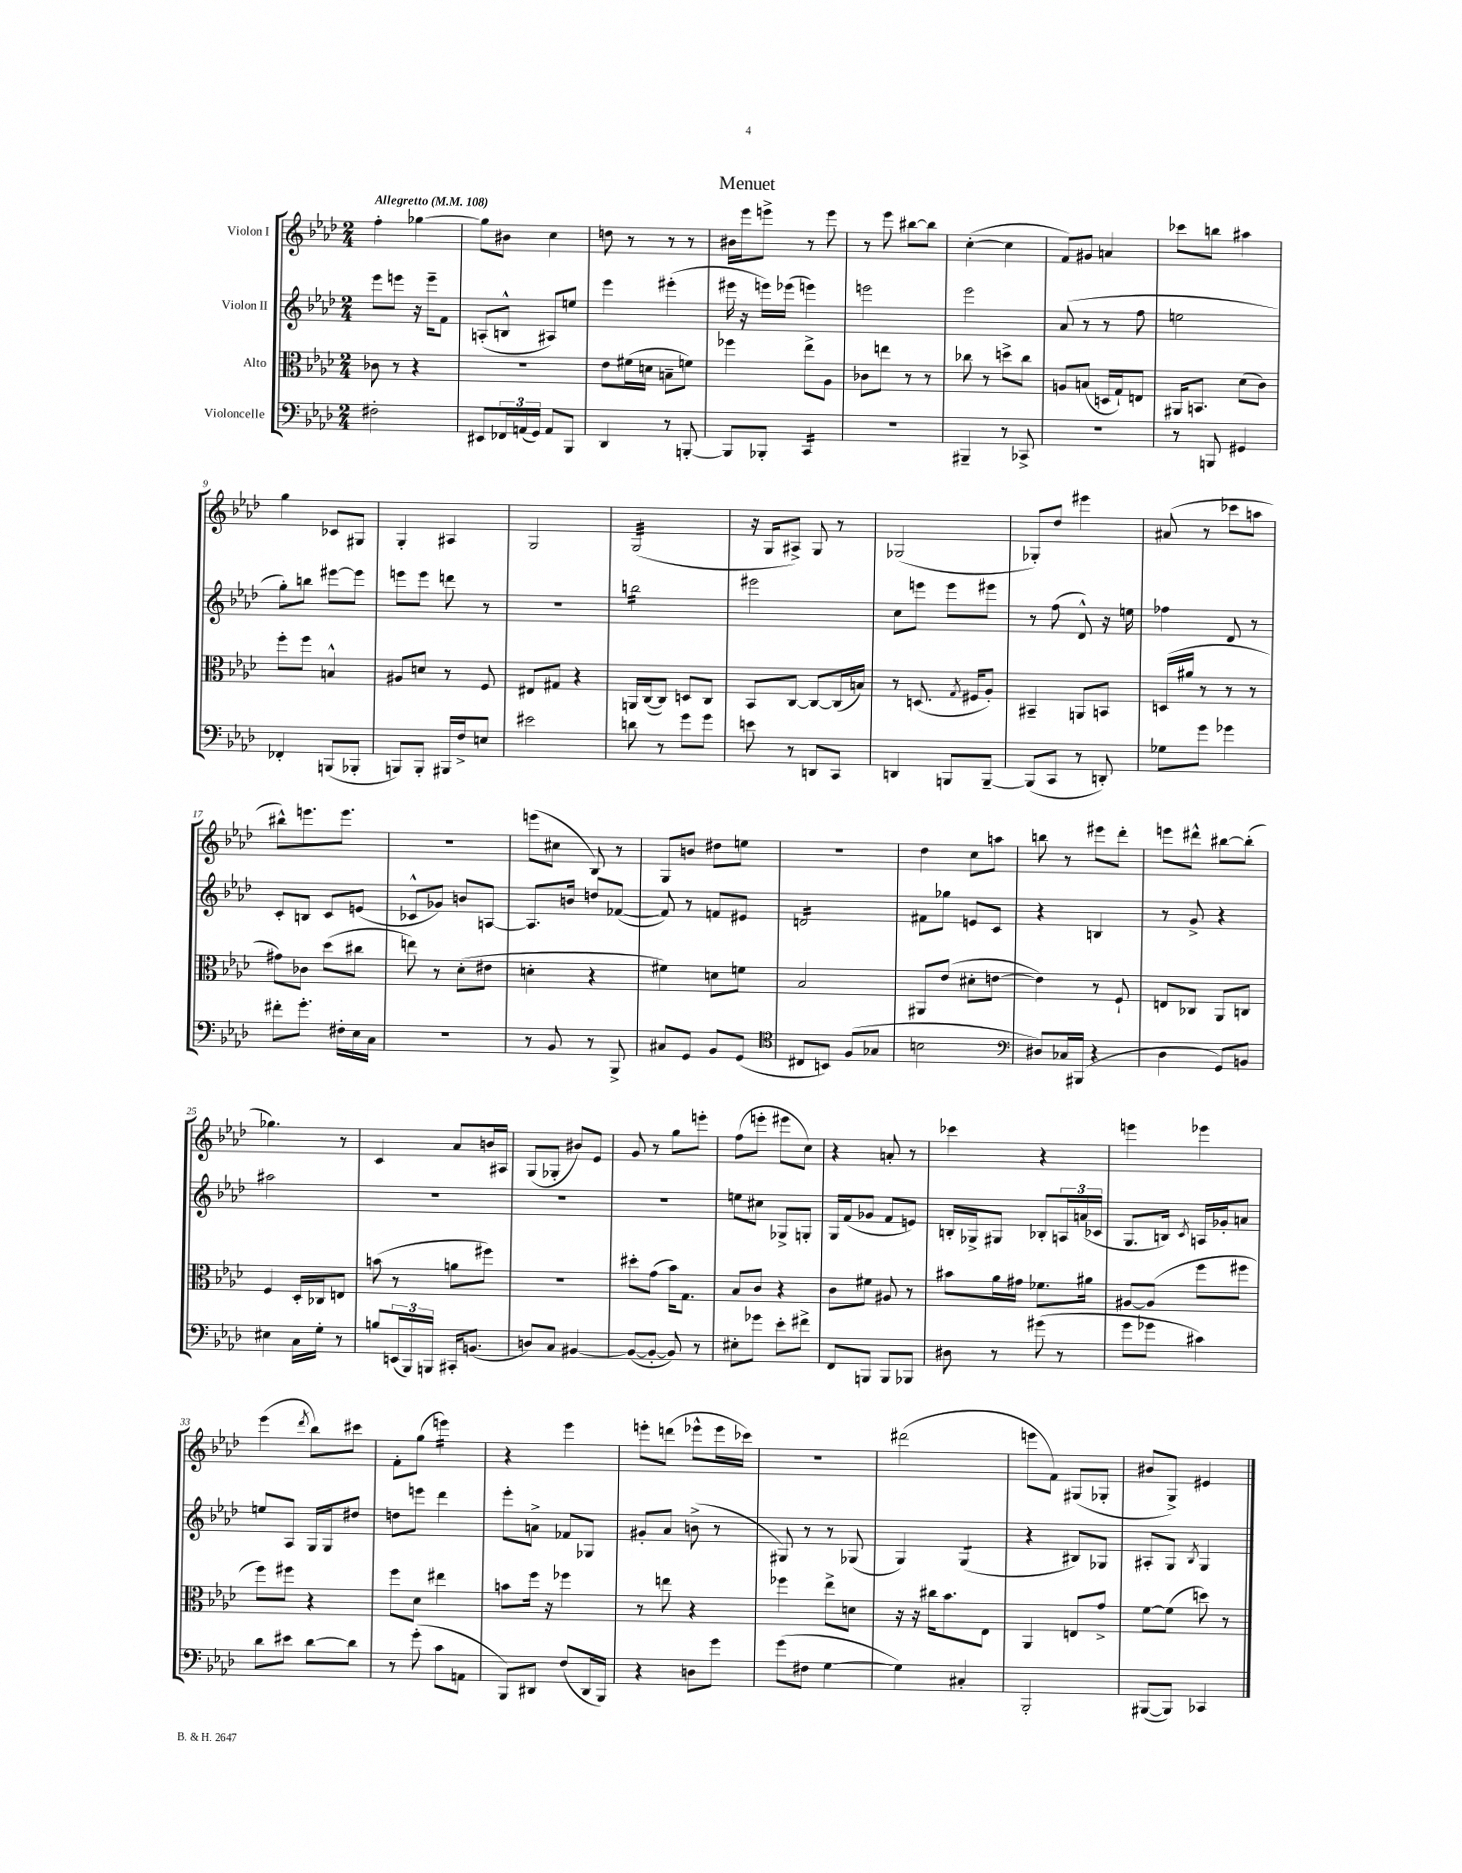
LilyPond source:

\header { title = "Menuet" }
<<
\new StaffGroup <<
\new Staff = "s0" \with { instrumentName = "Violon I" } {
    \clef treble \key aes \major \numericTimeSignature \time 2/4 \tempo "Allegretto" 4 = 108
    f''4-. ges''4~ |
    ges''8 bis'8 c''4 |
    d''8 r8 r8 r8 |
    bis'16 ees'''16 e'''8-> r8 e'''8 |
    r8 ees'''8 bis''8~ bis''8 |
    c''4~-.( c''4 |
    f'8) gis'8 a'4 |
    ces'''8 b''8 ais''4 |
    g''4 ces'8 gis8 |
    g4-. ais4 |
    g2 |
    g2:32( |
    r16 g16 ais8->) g8 r8 |
    ges2( |
    ges8-.) des''8 eis'''4 |
    ais'8( r8 ces'''8 a''8 |
    bis''8-^) e'''8. e'''8. |
    r2 |
    e'''8( cis''8 bes8) r8 |
    g8 b'8 dis''8 e''8 |
    R2 |
    des''4 c''8 a''8 |
    b''8 r8 eis'''8 des'''8-. |
    e'''8 dis'''8-^ bis''8~ bis''8-.( |
    ges''4.) r8 |
    c'4 aes'8 b'16 ais16 |
    g8( ges8-. bis'8) ees'8 |
    g'8 r8 g''8 e'''8-. |
    f''8( e'''8-. eis'''8 c''8) |
    r4 a'8-. r8 |
    ces'''4 r4 |
    e'''4 ees'''4 |
    ees'''4( \acciaccatura { des'''8 } bes''8) cis'''8 |
    f'8-. g''8( e'''4:16) |
    r4 ees'''4 |
    e'''8-. d'''8( ees'''8-^ ees'''16 ces'''16) |
    R2 |
    dis'''2( |
    e'''8 f'8) gis8( ges8-. |
    bis'8 g8->) eis'4 \bar "|." |
}
\new Staff = "s1" \with { instrumentName = "Violon II" } {
    \clef treble \key aes \major \numericTimeSignature \time 2/4
    ees'''8 e'''8 r16 e'''16-- f'8 |
    a8-.( b8-^ ais8) e''8 |
    ees'''4 eis'''4-.( |
    eis'''16 r16 e'''16) ees'''16( e'''4) |
    e'''2 |
    ees'''2 |
    aes'8( r8 r8 f''8 |
    e''2 |
    g''8-.) b''8 eis'''8~ eis'''8 |
    e'''8 e'''8 d'''8 r8 |
    r2 |
    b''2:16 |
    eis'''2 |
    c''8 e'''8 e'''8 eis'''8 |
    r8 f''8( des'8-^) r16 e''16 |
    fes''4 des'8 r8 |
    c'8-. b8 c'8 e'8( |
    ces'8-^ ges'8) b'8 a8~ |
    a8. b'16 d''8 fes'8~( |
    fes'8) r8 f'8 eis'8 |
    d'2:16 |
    fis'8 ges''8 e'8 c'8 |
    r4 b4 |
    r8 g'8-> r4 |
    ais''2 |
    R2 |
    R2 |
    R2 |
    e''8 cis''8 ges8-> g8-. |
    g16 f'16( ges'8 f'8 e'8) |
    b16-. ges16-> gis8 bes8-. \tuplet 3/2 { a16 a'16( ces'16 } |
    g8. b16) \acciaccatura { c'8 } a16 ges'16-. a'8 |
    e''8 aes8 g16 g16 dis''8 |
    d''8 e'''8 des'''4 |
    ees'''8-. a'8-> fes'8 ges8 |
    gis'8-. aes'8 b'8->( r8 |
    gis8) r8 r8 ges8( |
    g4) g4:8( |
    r4 bis8) ges8 |
    ais8-. g8 \acciaccatura { bes8 } g4 \bar "|." |
}
\new Staff = "s2" \with { instrumentName = "Alto" } {
    \clef alto \key aes \major \numericTimeSignature \time 2/4
    ces'8 r8 r4 |
    r2 |
    ees'8 fis'16( d'16 b8-- f'8) |
    fes''4 ees''8-> aes8 |
    ces'8 e''8 r8 r8 |
    ces''8 r8 d''8-> ces''8 |
    a8 b8( d16 g16-!) e8 |
    ais,16 b,8. des'8( c'8) |
    f''8-. f''8 b4-^ |
    ais8 d'8 r8 f8 |
    eis8 gis8 r4 |
    a,16 c16~( c8) d8 c8 |
    bes,8 c8~ c8~ c16( b16) |
    r8 d8.( \acciaccatura { g8 } fis16 aes8-.) |
    bis,4-- a,8 b,8 |
    d16( ais'16 r8 r8 r8 |
    gis'8) ces'8 des''8( cis''8 |
    e''8) r8 des'8-.( eis'8 |
    d'4-. r4 |
    fis'4) d'8 f'8 |
    bes2 |
    ais,8 ees'8( dis'8-. e'8~ |
    e'4) r8 f8-! |
    e8 ces8 aes,8 c8 |
    f4 des16-. ces16 e8 |
    b'8( r8 a'8 fis''8) |
    r2 |
    dis''8-. g'8( bes'16) g8. |
    bes8 c'8 r4 |
    c'8 fis'8 ais8 r8 |
    bis'8 aes'16 gis'16 fes'8. ais'16 |
    ais8~ ais8( f''8 fis''8 |
    f''8) fis''8 r4 |
    f''8 des'8 eis''4 |
    b'8 f''16 r16 fes''4 |
    r8 e''8 r4 |
    fes''4 ees''8-> d'8 |
    r16 r16 cis''16 bes'8. ees8 |
    aes,4 e8 g'8-> |
    f'8~ f'8( d''8) r8 \bar "|." |
}
\new Staff = "s3" \with { instrumentName = "Violoncelle" } {
    \clef bass \key aes \major \numericTimeSignature \time 2/4
    fis2-. |
    eis,8 \tuplet 3/2 { fes,16 a,16( g,16) } a,8 bes,,8 |
    des,4 r8 b,,8~-. |
    b,,8 bes,,8-. c,4:16 |
    R2 |
    bis,,4-- r8 ces,8-> |
    R2 |
    r8 b,,8 gis,4 |
    fes,4-. b,,8( bes,,8-. |
    b,,8) b,,8-. bis,,16 f16-> e8 |
    eis'2 |
    d'8 r8 g'8 g'8 |
    e'8 r8 d,8 c,8 |
    d,4 b,,8 b,,8~-- |
    b,,8( c,8 r8 d,8-.) |
    ges8 g'8 ges'4 |
    fis'8-. g'8.-. fis16-. ees16 c16 |
    R2 |
    r8 bes,8 r8 bes,,8-> |
    cis8 g,8 bes,8 g,8( |
    \clef tenor cis8 b,8) f8( ges8 |
    b2 |
    \clef bass dis8) ces16 bis,,16( r4 |
    des4 g,8) b,8 |
    eis4 c16 g16-. r8 |
    b8 \tuplet 3/2 { e,16( bes,,16) b,,16 } cis,16-. b,8.( |
    d8) c8 bis,4~ |
    bis,8~( bis,8~-. bis,8) r8 |
    eis8-. ges'8 ees'8-. fis'8-> |
    f,8 b,,8 b,,8 bes,,8 |
    dis8 r8 gis'8( r8 |
    g'8 ges'8 cis'4) |
    des'8 eis'8 des'8~ des'8 |
    r8 g'8-.( c'8 a,8 |
    bes,,8) dis,8 f8( dis,16 bes,,16) |
    r4 d8 g'8 |
    g'8( fis8 g4~ |
    g4) cis4-. |
    bes,,2-. |
    bis,,8~( bis,,8) ces,4 \bar "|." |
}
>>
>>
